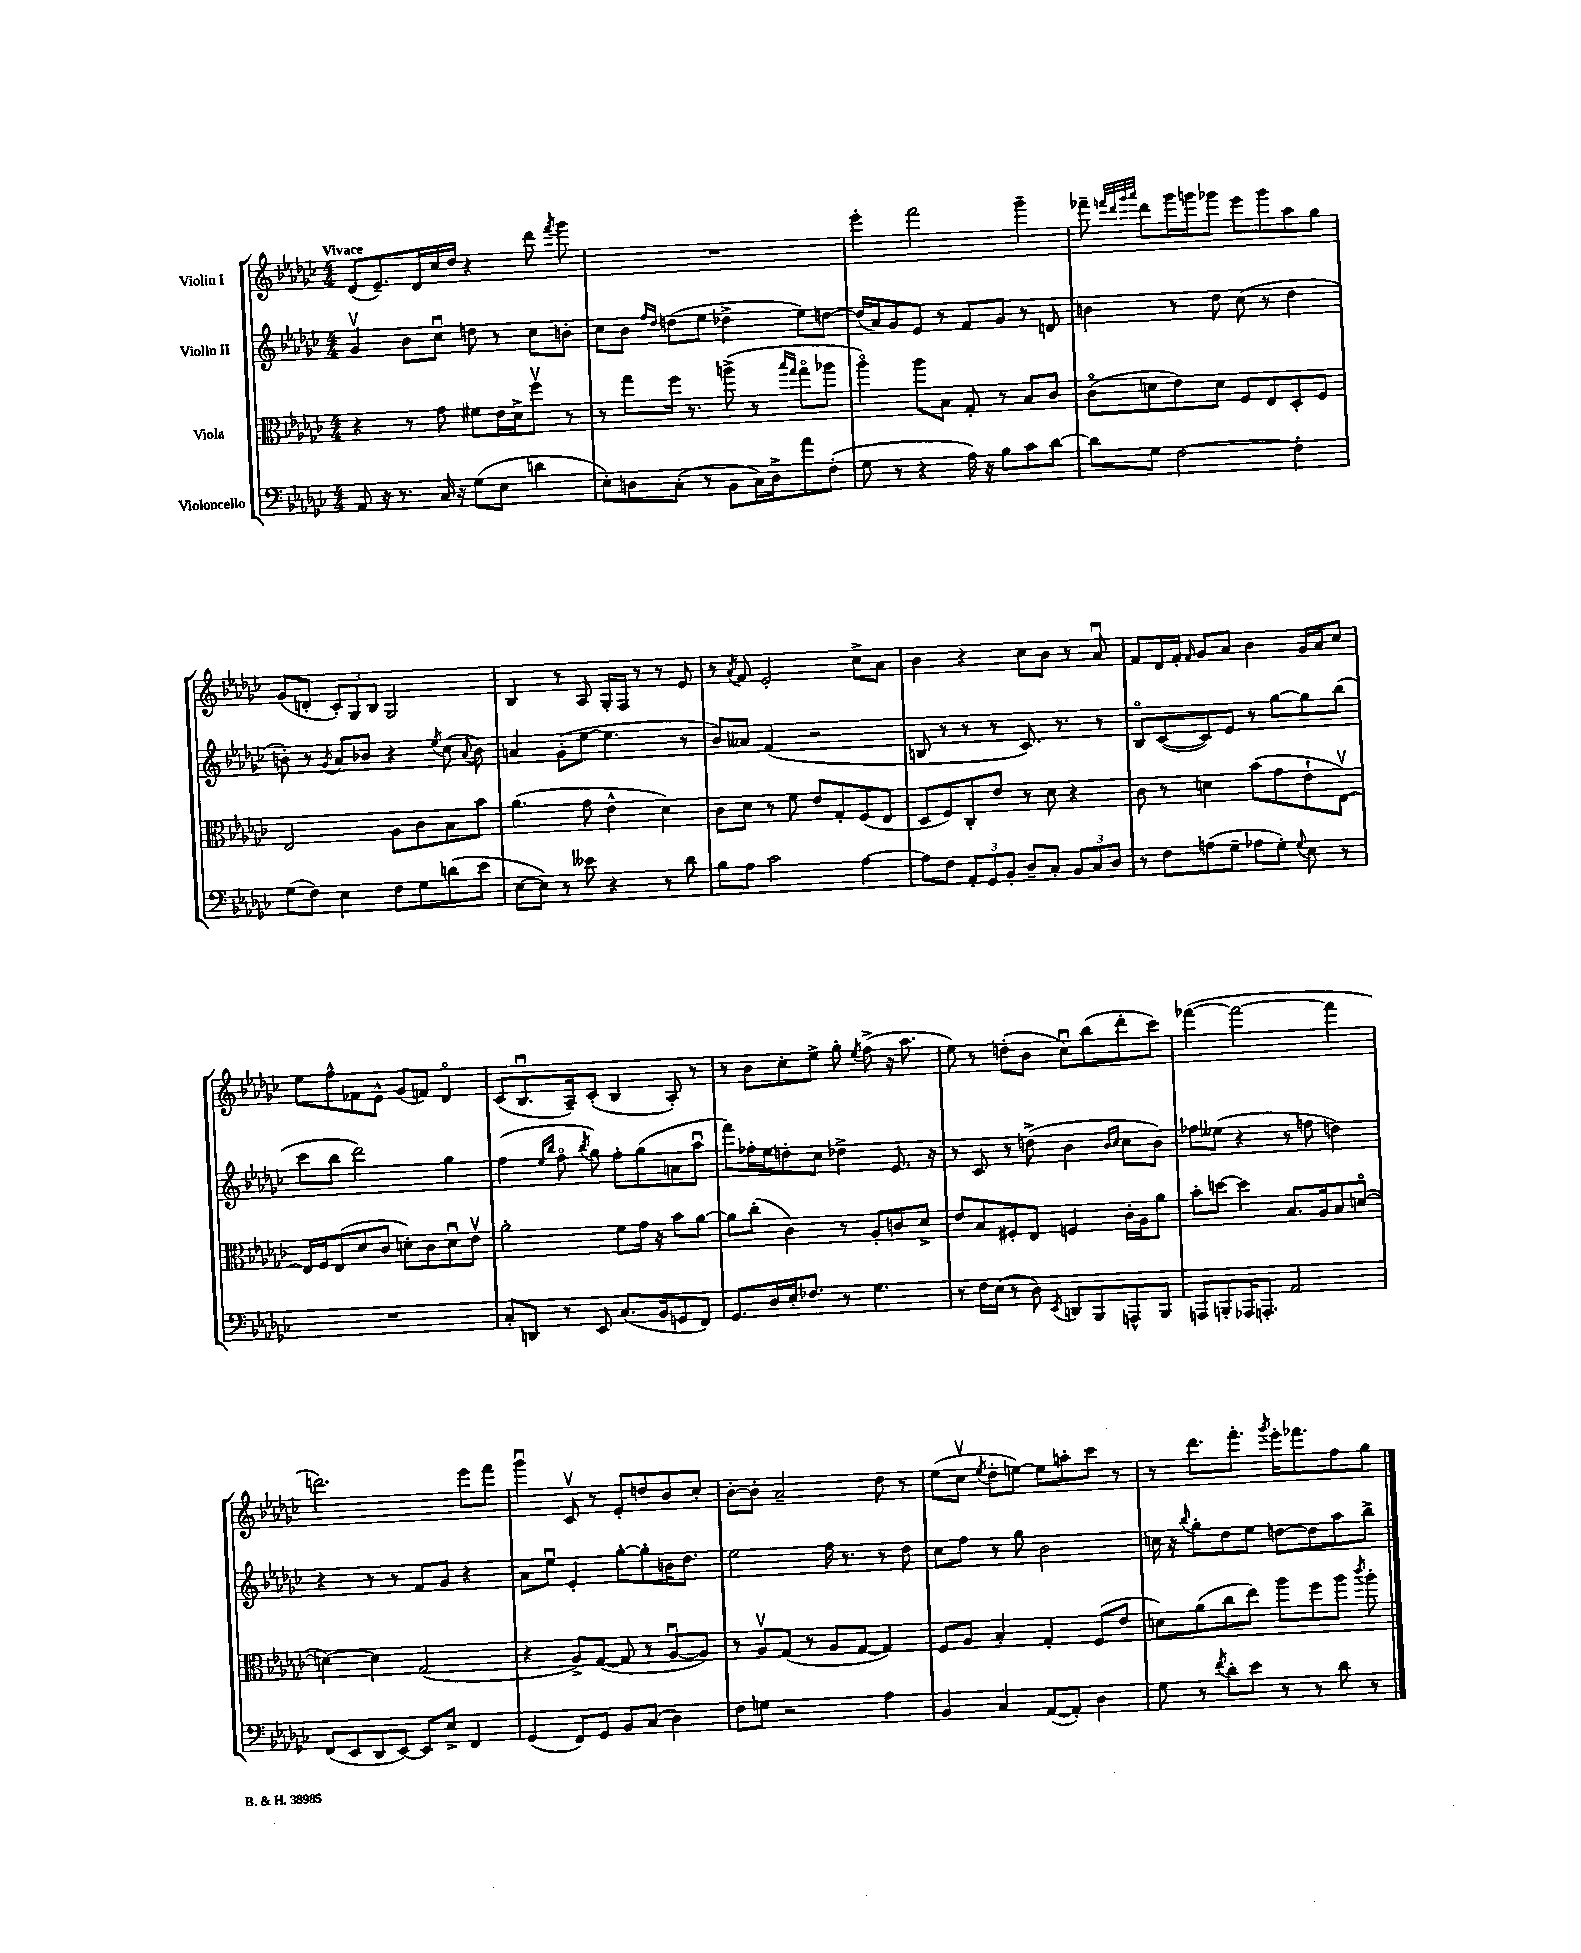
<<
\new StaffGroup <<
\new Staff = "s0" \with { instrumentName = "Violin I" } {
    \clef treble \key ges \major \numericTimeSignature \time 4/4 \tempo "Vivace"
    \autoBeamOff des'8[( ees'8.--) des'16 ces''16 des''16] r4 des'''8 \acciaccatura { f'''8 } ges'''8 |
    R1 |
    ees'''4-. f'''2 ges'''4-- |
    fes'''8-- \grace { f'''32[ des'''32 ges'''32 aes'''32] } des'''8[ ges'''16 g'''16 ges'''8] ees'''8[ ges'''8 aes''8 ges''8] |
    ges'8[( d'8]-. \tuplet 3/2 { ces'8[-.) ges8 bes8] } ges2 |
    bes4 r8 aes8 ges16[-. f16] r8 r8 ees'8 |
    r8 \acciaccatura { aes'8 } f'8 ees'2-. ces''8[-> aes'8] |
    bes'4 r4 ces''8[ bes'8] r8 aes'8\downbow |
    f'8[ des'16 f'16]-. \grace { f'16 } ges'8[ aes'8] bes'4 ges'16[ aes'16 ces''8] |
    ees''8[ f''8-^ fes'8 ees'8]-^ ges'8[( f'8]) des'4\flageolet |
    ces'8[( bes8.\downbow aes16--) ces'8]-.( bes4 aes8-.) r8 |
    r8 bes'8[ ces''8-. ees''8]-> ges''8-. \acciaccatura { ees''8 } f''8->( r16 aes''8. |
    ees''8) r8 d''8[-.( bes'8] ces''8[\downbow) bes''8( des'''8-. ces'''8]) |
    fes'''4~( fes'''2~ fes'''4 |
    d'''2.) ees'''8[ f'''8] |
    ges'''4\downbow ces'8\upbow r8 ees'8[-. d''8 bes'8 ces''8]-. |
    bes'8[~-. bes'8]-. aes'2-- des''8 r8 |
    ees''8[( ces''8]\upbow \acciaccatura { ees''8 } des''8[-. e''8]~) e''8[ a''8-. ces'''8] r8 |
    r8 des'''8.[ f'''8.]-. \acciaccatura { ges'''8 } ees'''16[-. fes'''8. f''8 ges''8] \bar "|." |
}
\new Staff = "s1" \with { instrumentName = "Violin II" } {
    \clef treble \key ges \major \numericTimeSignature \time 4/4
    \autoBeamOff ges'4\upbow bes'8[ ces''8]\downbow d''8 r8 ces''8[ b'8]-. |
    ces''8[ bes'8] \grace { f''16[ des''16] } d''8[( ees''8] des''4-> ees''8[) d''8]~ |
    d''16[( aes'16) ges'8 ees'8] r8 f'8[ ges'8] r8 d'8 |
    b'4 r8 des''8 ces''8( r8 des''4 |
    b'8-.) r8 \acciaccatura { ges'8 } aes'8[ bes'8] r4 \acciaccatura { ees''8 } ces''8( \appoggiatura { aes'8 } bes'8) |
    a'4 ges'8[-.( ees''8]~ ees''4. r8 |
    bes'8[) aeses'8] f'4( r2 |
    b8 r8 r8 r8 ces'8.) r8. r8 |
    bes8[\flageolet ces'8~( ces'8) ees'8] r8 ges''8[~ ges''8 bes''8]( |
    ces'''8[ bes''8] des'''2) ges''4 |
    f''4( \grace { ees''16[ bes''16] } f''8\flageolet \acciaccatura { bes''8 } ges''8) f''8[-. ges''8( a'8 aes''8]\downbow |
    f'''8[) fes''16-. ees''16 d''8-. ces''8] des''4-> ees'8. r16 |
    r8 ces'8 r8 d''8->( bes'4 \grace { bes'16[ ces''16] } ces''8[ bes'8]) |
    fes''8[ eeses''8]( r4 r8 f''8 d''4) |
    r4 r8 r8 f'8[ ges'8] r4 |
    aes'8[ ees''8]\downbow ees'4-. ges''8[~-. ges''8-. b'16 des''8.] |
    ees''2 f''16 r8. r8 des''8 |
    ces''8[ f''8] r8 ges''8 bes'2 |
    c''16 r16 \appoggiatura { bes''8 } ges''8[-. des''8 ees''8] d''8[~ d''8 aes''8 bes''8]-> \bar "|." |
}
\new Staff = "s2" \with { instrumentName = "Viola" } {
    \clef alto \key ges \major \numericTimeSignature \time 4/4
    \autoBeamOff r4 r8 ges'8 fis'8[ ees'16 des'16-> f''8]\upbow r8 |
    r8 ges''8[ f''16] r8. a''8->( r8 \grace { bes''16[ ges''16] } ges''8[\flageolet aes''8] |
    aes''4\flageolet) aes''8[ bes8] ges8-. r8 bes8[ ces'8] |
    ces'8[\flageolet( d'8 ees'8) d'8] f8[ ees8 des8-. f8] |
    ees2 aes8[ ces'8 bes8 bes'8] |
    aes'4.( ges'8 ees'4-^ des'4) |
    ces'8[ des'8] r8 f'8 ees'8[ ges8-. f8( ees8] |
    des8[ f8) ces8-. ees'8] r8 des'8 r4 |
    ces'8 r8 d'4 bes'8[( ges'8 ees'8-! ees8]~\upbow) |
    ees16[ f16 ees8( des'8 ces'8] d'8[-.) ces'8 d'8\downbow ees'8]\upbow |
    aes'2-. f'8[ ges'16] r16 bes'8[ aes'8]~ |
    aes'8[ ces''8]-.( ces'4) r8 aes8[-. c'8 des'8]-> |
    ees'8[ bes8 fis8-. ees8] f4 ces'16[-. aes16 aes'8] |
    bes'8[-. d''8]~ d''4 bes8.[ aes16 bes8 d'8]~\flageolet( |
    d'4~) d'4 ges2( |
    r4 aes8[->) ges8]~( ges8 r8 aes8[~\downbow aes8]) |
    r8 aes8[\upbow ges8]( r8 aes8[ ges8]~ ges4) |
    f8[ aes8] bes4-. ges4-. f8[( ees'8] |
    d'8[) aes'8( ces''8 ees''8]) aes''8[ f''8 aes''8] \acciaccatura { ces'''8 } aes''8-. \bar "|." |
}
\new Staff = "s3" \with { instrumentName = "Violoncello" } {
    \clef bass \key ges \major \numericTimeSignature \time 4/4
    \autoBeamOff aes,8 r16 r8. ces16 r16 ges8[( ees8] d'4 |
    ees8[-.) d8 ces8]-.( r8 bes,8[ ces16) d16-> aes'8 f8]-.( |
    ges8 r8 r4 aes16) r16 bes8[ ces'8 des'8]~ |
    des'8[ ges8] f2~ f4-. |
    ges8[( f8]) ees4 f8[ ges8 d'8( ees'8] |
    ees8[~ ees8]) r8 eeses'8 r4 r8 des'8 |
    bes8[ aes8] ces'2 aes4~ |
    aes8[ f8] \tuplet 3/2 { aes,8[-. ges,8 bes,8]-. } des8[-- ces8]-. \tuplet 3/2 { bes,8[ ces8 des8] } |
    r8 f8[ a8( ges8]-- aes8[ ges8]-.) \appoggiatura { ges8 } ees8 r8 |
    R1 |
    ces8[-. d,8] r8 ees,8 ces8.[( bes,16 g,8 f,8]) |
    ges,8.[ des16 ees16-. fes8.] r8 ges4. |
    r8 f16[ ees16]( r8 des8) \acciaccatura { ees,8 } d,8[ bes,,8 a,,8-^ bes,,8] |
    a,,8[ b,,8-. aes,,16 a,,8.]-. aes,2 |
    f,8[( ees,8 des,8 ees,8]~) ees,8[ ees8]-> f,4 |
    ges,4( f,8[) ges,8] bes,8[ ces8]( des4) |
    f8[ g8] r2 aes4 |
    bes,4 ces4 aes,8[~( aes,8]-.) des4 |
    ges8 r8 \acciaccatura { f'8 } des'8[-. ees'8] r8 r8 des'8 r8 \bar "|." |
}
>>
>>
\layout { \context { \Score \remove "Bar_number_engraver" } }
